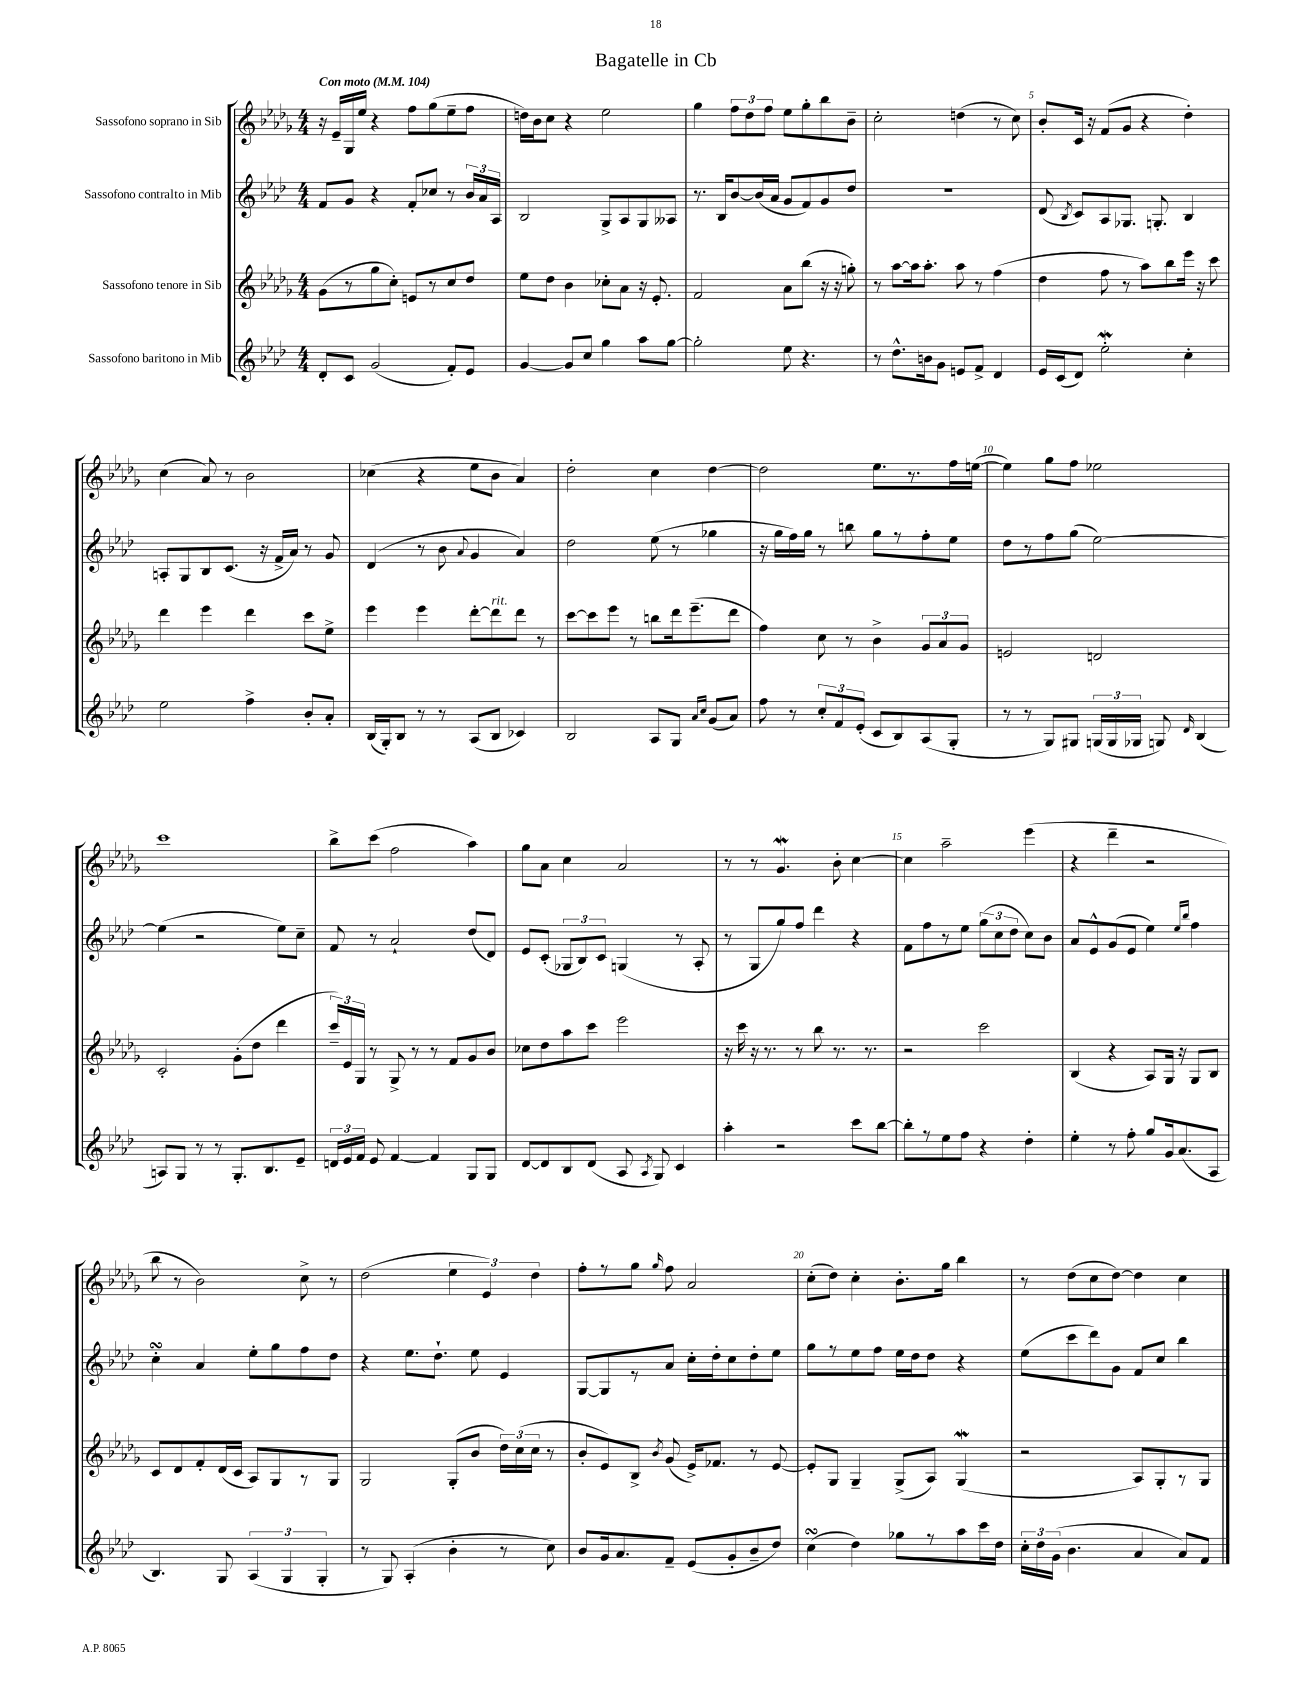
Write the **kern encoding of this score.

**kern	**kern	**kern	**kern
*staff4	*staff3	*staff2	*staff1
*clefG2	*clefG2	*clefG2	*clefG2
*k[b-e-a-d-]	*k[b-e-a-d-g-]	*k[b-e-a-d-]	*k[b-e-a-d-g-]
*M4/4	*M4/4	*M4/4	*M4/4
*MM104	*MM104	*MM104	*MM104
8d-'	(8g-	8f	16r
.	.	.	16e-~
8c	8r	8g	16G-
.	.	.	16ee-
(2g	8gg-	4r	4r
.	8cc')	.	.
.	8e	8f'	8ff
.	8r	8cc-	(8gg-
8f')	8cc	8r	8ee-~
8e-	8dd-	24b-	8ff
.	.	24a-	.
.	.	24A-	.
=	=	=	=
[4g	8ee-	2B-	16dd)
.	.	.	16b-
.	8dd-	.	8cc
8g]	4b-	.	4r
8cc	.	.	.
4gg	8cc-'	8G^	2ee-
.	8a-	8A-	.
8aa-	16r	8G	.
.	8.e-'	.	.
[8gg	.	8A--	.
=	=	=	=
2gg']	2f	8.r	4gg-
.	.	16B-	.
.	.	[8b-	12ff
.	.	.	12dd-
.	.	(16b-]	.
.	.	.	12ff
.	.	16a-	.
8ee-	8a-	8g	8ee-
4.r	(8bb-	8f)	8gg-'
.	16r	8g	8bb-
.	16r	.	.
.	8gg')	8dd-	8b-~
=	=	=	=
8r	8r	1r	2cc'
8.dd-^^	[8aa-	.	.
.	16aa-]	.	.
16b	8.aa-'	.	.
8g	.	.	.
8e	8aa-	.	(4dd
8f^	8r	.	.
4d-	(4ff	.	8r
.	.	.	8cc)
=	=	=	=
16e-	4dd-	(8d-	8b-'
(16c	.	.	.
.	.	8qB-	.
8d-)	.	8c)	16c
.	.	.	16r
2ee-'	8ff	8A-	(8f
.	8r	8.G-	8g-
.	8aa-)	.	4r
.	.	8.G'	.
.	8bb-	.	.
4cc'	16eee-	4B-	4dd-')
.	16r	.	.
.	8ccc	.	.
=	=	=	=
2ee-	4ddd-	8A'	(4cc
.	.	8G	.
.	4eee-	8B-	8a-)
.	.	(8.c	8r
4ff^	4ddd-	.	2b-
.	.	16r	.
.	.	16f^	.
.	.	16a-)	.
8b-'	8ccc	8r	.
8a-'	8ee-^	8g	.
=	=	=	=
(16B-	4eee-	(4d-	(4cc-
16G')	.	.	.
8B-	.	.	.
8r	4eee-	8r	4r
8r	.	8b-	.
.	.	8qqa-	.
(8A-	[8ddd-'	4g	8ee-
8B-	8ddd-]	.	8b-
4c-)	8ddd-	4a-)	4a-)
.	8r	.	.
=	=	=	=
2B-	[8ccc	2dd-	2dd-'
.	8ccc]	.	.
.	8eee-	.	.
.	8r	.	.
8A-	8bb	(8ee-	4cc
8G	16ddd-	8r	.
.	(8.eee-~	.	.
16qqa-	.	.	.
16qqcc	.	.	.
(8g	.	4gg-	[4dd-
8a-)	8ddd-	.	.
=	=	=	=
8ff	4ff)	16r	2dd-]
.	.	16gg	.
8r	.	16ff)	.
.	.	16gg	.
12cc'	8cc	8r	.
12f	.	.	.
.	8r	8bb	.
(12e-'	.	.	.
8c	4b-^	8gg	8.ee-
8B-)	.	8r	.
.	.	.	8.r
(8A-	12g-	8ff'	.
.	12a-	.	.
8G'	.	8ee-	16ff
.	12g-	.	.
.	.	.	([16ee
=	=	=	=
8r	2e	8dd-	4ee])
8r	.	8r	.
8G)	.	8ff	8gg-
8G#	.	(8gg	8ff
(24G	2d	[2ee-)	2ee-
24G	.	.	.
24G-	.	.	.
8G)	.	.	.
16qqd-	.	.	.
(4B-	.	.	.
=	=	=	=
8A)	2c'	(4ee-]	1ccc
8G	.	.	.
8r	.	2r	.
8r	.	.	.
8.G'	(8g-'	.	.
.	8dd-	.	.
8.B-	.	.	.
.	4ddd-	8ee-)	.
8e-~	.	8cc~	.
=	=	=	=
24d	24ccc~)	8f	8bb-^
24e-	24e-	.	.
24f	24G-	.	.
8e-	8r	8r	(8ccc
[4f	8G-^	2a-`	2ff
.	8r	.	.
4f]	8r	.	.
.	8f	.	.
8G	8g-	(8dd-	4aa-)
8G	8b-	8d-)	.
=	=	=	=
[8d-	8cc-	8e-	8gg-
8d-]	8dd-	(8c'	8a-
8B-	8aa-	12G-	4cc
.	.	12B-)	.
(8d-	8ccc	.	.
.	.	12c	.
8A-	2eee-	(4G	2a-
8qA-	.	.	.
8G)	.	.	.
4c	.	8r	.
.	.	8A-'	.
=	=	=	=
4aa-'	16r	8r	8r
.	16ccc	.	.
.	16r	8G	8r
.	8.r	.	.
2r	.	8gg)	4.g-
.	8r	8ff	.
.	8bb-	4ddd-	.
.	8.r	.	8b-'
8ccc	.	4r	[4cc
.	8.r	.	.
[8bb-	.	.	.
=	=	=	=
8bb-']	2r	8f	4cc]
8r	.	8ff	.
8ee-	.	8r	2aa-~
8ff	.	8ee-	.
4r	2ccc	(12gg	.
.	.	12cc	.
.	.	12dd-	.
4dd-'	.	8cc)	(4eee-
.	.	8b-	.
=	=	=	=
4ee-'	(4B-	8a-	4r
.	.	8e-^^	.
8r	4r	(8g	4ddd-~
8ff'	.	8e-	.
8gg	8A-)	4ee-)	2r
16g	16G-	.	.
(8.a-	16r	.	.
.	.	16qqee-	.
.	.	16qqbb-	.
.	8G-	4ff	.
8A-	8B-	.	.
=	=	=	=
4.B-)	8c	4cc'	8bb-
.	8d-	.	8r
.	8f'	4a-	2b-)
8G	(16d-	.	.
.	16c	.	.
(6A-	8A-)	8ee-'	.
.	8G-	8gg	.
6G	.	.	.
.	8r	8ff	8cc^
6G'	.	.	.
.	8G-	8dd-	8r
=	=	=	=
8r	2G-	4r	(2dd-
8G)	.	.	.
(4A-'	.	8.ee-	.
.	.	8.dd-`	.
4b-'	(8G-'	.	6ee-
.	8b-	8ee-	.
.	.	.	6e-)
8r	24dd-)	4e-	.
.	(24cc	.	.
.	24cc	.	6dd-
8cc)	8r	.	.
=	=	=	=
8b-	8b-'	[8G	8ff'
16g	8e-)	8G]	8r
8.a-	.	.	.
.	8B-^	8r	8gg-
.	8qb-	.	16qqgg-
8f~	(8g-	8a-	8ff
(8e-	16e-^)	16cc'	2a-
.	8.f-	16dd-'	.
8g'	.	8cc	.
8b-~	8r	8dd-'	.
8dd-)	[8e-	8ee-	.
=	=	=	=
(4cc	8e-']	8gg	(8cc'
.	8G-	8r	8dd-)
4dd-)	4G-~	8ee-	4cc'
.	.	8ff	.
8gg-	(8G-^	16ee-	8.b-'
.	.	16dd-	.
8r	8A-)	8dd-	.
.	.	.	16gg-
8aa-	(4G-	4r	4bb-
16ccc	.	.	.
16dd-	.	.	.
=	=	=	=
24cc'	2r	(8ee-	8r
24dd-	.	.	.
(24g	.	.	.
4.b-	.	8ccc	(8dd-
.	.	8ddd-)	8cc
.	.	8g	[8dd-)
4a-	8A-)	8f	4dd-]
.	8G-'	8cc	.
8a-)	8r	4bb-	4cc
8f	8G-	.	.
==	==	==	==
*-	*-	*-	*-
